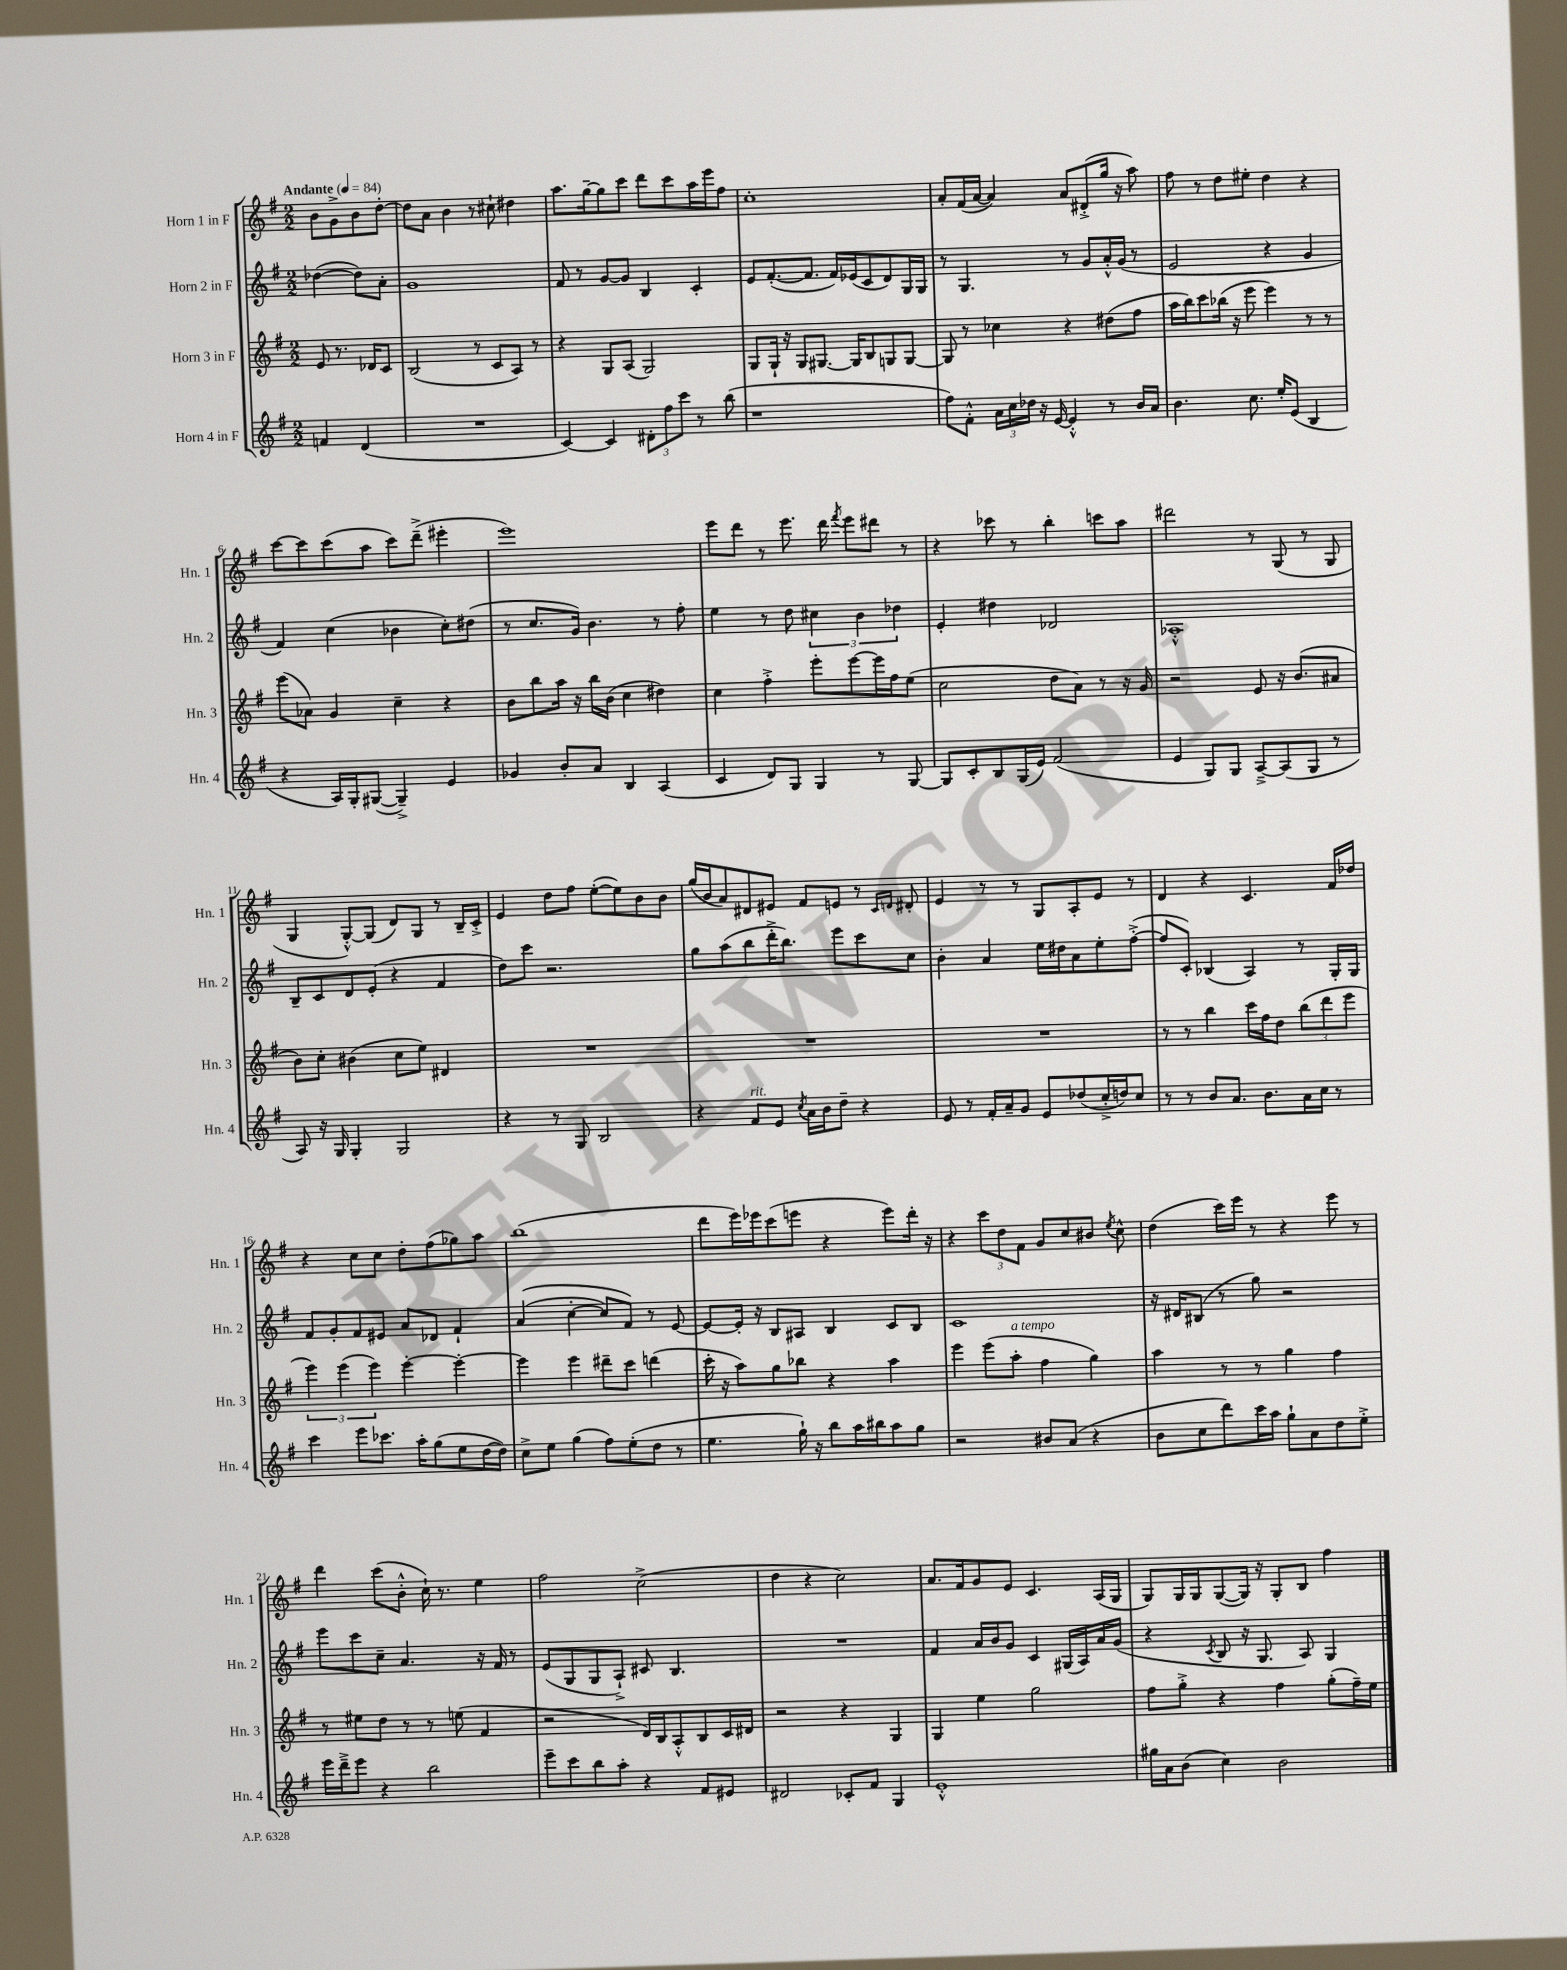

**kern	**kern	**kern	**kern
*part4	*part3	*part2	*part1
*staff4	*staff3	*staff2	*staff1
*I"Horn 4 in F	*I"Horn 3 in F	*I"Horn 2 in F	*I"Horn 1 in F
*I'Hn. 4	*I'Hn. 3	*I'Hn. 2	*I'Hn. 1
*clefG2	*clefG2	*clefG2	*clefG2
*k[f#]	*k[f#]	*k[f#]	*k[f#]
*M2/2	*M2/2	*M2/2	*M2/2
*MM84	*MM84	*MM84	*MM84
=	=	=	=
!	!	!	!LO:TX:a:B:t=Andante
4fn/	8e/	([4dd-X\	8b\L
.	8.r	.	8g^\
(4d/	.	8dd-\L])	8b\
.	16d-X/KL	.	.
.	8c/J	8a'\J	[8dd'\J
=1	=1	=1	=1
1r	(2B/	1g	8dd\L]
.	.	.	8a\J
.	.	.	4b\
.	8r	.	8r
.	8c/L	.	8cc#X`\
.	8A/J)	.	4dd#X\
.	8r	.	.
=2	=2	=2	=2
[4c/)	4r	8f#/	8.aa\L
.	.	8r	.
.	.	.	[16gg~\k
4c/]	8G/L	[8g/L	8gg\]
.	(8A/J	8g/J]	8ccc\J
12d#X'\L	2G/)	4B/	8ddd\L
12ff#\	.	.	.
.	.	.	8ccc\
12ccc\J	.	.	.
8r	.	4c'/	16aa\L
.	.	.	16eee\J
(8bb\	.	.	8ff#\J
=3	=3	=3	=3
1r	8G/L	8e/L	1cc'
.	16G`/Jk	([8.f#'/	.
.	16r	.	.
.	8G/L	.	.
.	.	8.f#/J]	.
.	[8.G#X/J	.	.
.	.	16f#/LL)	.
.	16G#/KL]	(16e-X/J	.
.	8B/	8c/	.
.	8Gn/	8d/)	.
.	[8G/J	16G/L	.
.	.	16G/JJ	.
=4	=4	=4	=4
8ff#\L)	8G/]	8r	8a'/L
8f#'^^\J	8r	4.G/	(16f#/L
.	.	.	[16a/JJ
24a\LL	4cc-X\	.	4a/])
24cc\	.	.	.
24dd-X\JJ	.	.	.
16r	.	.	.
[16e/	.	.	.
4e'^^/]	4r	8r	8a/L
.	.	8g/L	(8d#X'^/
8r	(8dd#X\L	16a'^^/L	16gg/Jk
.	.	(16g/JJ	16r
16b/LL	8ff#\J	8r	8aa\)
16a/JJ	.	.	.
=5	=5	=5	=5
4.b\	16aa\LL	2e/	8ff#\
.	16bb\J)	.	.
.	8ccc\	.	8r
.	(16bb-X\Jk	.	8dd\L
.	16r	.	.
8.cc\	8eee\	.	8ee#X'\J
.	4eee\)	4r	4dd\
16ee'/KL	.	.	.
(8e/J	.	.	.
4B/	8r	4g/	4r
.	8r	.	.
!!LO:LB:g=z
=6	=6	=6	=6
4r	(8eee\L	4f#/)	[8ccc\L
.	8a-X\J)	.	8ccc\]
16A/LL)	4g/	(4cc\	(8ccc\
16G'/J	.	.	.
([8G#X/J	.	.	8aa\J
4G#~^/])	4cc~\	4b-X\	8ccc\L)
.	.	.	(8ddd~^\J
4e/	4r	8cc'\L)	4eee#X'\
.	.	(8dd#X\J	.
=7	=7	=7	=7
4g-X/	8b\L	8r	1eee)
.	8bb\	8.cc/L	.
8b'/L	16aa\Jk	.	.
.	16r	16g/Jk)	.
8a/J	16bb\LL	4.b\	.
.	(16b\JJ	.	.
4B/	4cc\	.	.
(4A/	4dd#X\)	8r	.
.	.	8ff#'\	.
=8	=8	=8	=8
4c/	4cc\	4ee\	8eee\L
.	.	.	8ddd\J
8d/L)	4ff#'^\	8r	8r
8G/J	.	8dd\	8.eee\
4G/	8eee'\L	6cc#X\	.
.	.	.	16ddd\
.	.	.	8qfff#/
.	[8eee\	.	8eee\L
.	.	6b\	.
8r	16eee\L]	.	8ddd#X\J
.	16ff#\J	.	.
.	.	6dd-X\	.
[8G/	(8ee\J	.	8r
=9	=9	=9	=9
8G/L]	2cc\	4e'/	4r
8c'/	.	.	.
8B/	.	4dd#X\	8ccc-X\
(16G/L	.	.	8r
16e/JJ)	.	.	.
(2f#/	8dd\L	2d-X/	4bb'\
.	8a\J)	.	.
.	8r	.	8cccn\L
.	16r	.	8aa\J
.	16g/	.	.
=10	=10	=10	=10
4e/	2r	1A-X'^^	2ddd#X\
8G/L)	.	.	.
8G/J	.	.	.
[8A~^/L	8e/	.	8r
(8A/]	16r	.	(8G/
.	(8.b/L	.	.
8G/J	.	.	8r
8r	8a#X/J	.	8G/
!!LO:LB:g=z
=11	=11	=11	=11
8A/)	8b\L)	8B~/L	4G/
16r	8cc'\J	8c/	.
16G/	.	.	.
4G'/	(4b#X\	8d/	[8G'^^/L)
.	.	(8e'/J	(8G/J]
2G/	8cc\L	4r	8d/L)
.	8ee\J)	.	8G/J
.	4d#X/	4f#/	8r
.	.	.	16B~/LL
.	.	.	16c'^/JJ
=12	=12	=12	=12
4r	1r	8dd\L)	4e/
.	.	8ccc\J	.
8r	.	2.r	8dd\L
8G/	.	.	8ff#\J
2B/	.	.	([8ee'\L
.	.	.	8ee\])
.	.	.	8b\
.	.	.	8b\J
=13	=13	=13	=13
4r	1r	8gg\L	(16gg/LL
.	.	.	16b/J
.	.	(8aa\	8a/)
!LO:TX:a:i:t=rit.	!	!	!
8f#/L	.	8bb\	8d#X/
8e/J	.	16ddd'^\K	8e#X/J
.	.	8.bb\J)	.
8qcc/	.	.	.
16a\LL	.	.	8f#/L
16b\J	.	.	.
8dd~\J	.	8eee\L	8en/J
4r	.	8ccc\	8r
.	.	.	16qqc/LL
.	.	.	16qqdn/JJ
.	.	8cc\J	8d#X'/
=14	=14	=14	=14
8e/	1r	4b'\	4e/
8r	.	.	.
16f#'/LL	.	4a/	8r
16a~/J	.	.	.
8g/J	.	.	8r
8e/L	.	16ee\LL	8G/L
.	.	16dd#X\J	.
(8dd-X/	.	8a\	8A'/
16cc'^/L	.	8ee'\	8e/J
16ddn/J)	.	.	.
8cc/J	.	([8ff#'^\J	8r
=15	=15	=15	=15
8r	8r	8ff#/L]	4d/
8r	8r	8c'/J)	.
8b/L	4bb\	(4B-X/	4r
8.a/J	.	.	.
.	16ccc\LL	4A/)	4.c/
8.b\L	16ff#\J	.	.
.	8dd\J	.	.
16a\L	(12bb\L	8r	.
16cc\JJ	.	.	.
.	12ddd\	.	.
8r	.	16G'/LL	16f#/LL
.	12eee\J	.	.
.	.	16G/JJ	16dd-X/JJ
!!LO:LB:g=z
=16	=16	=16	=16
4ccc\	6eee\)	8f#/L	4r
.	.	8g'/	.
.	(6eee\	.	.
8eee\L	.	8f#/	8cc\L
.	6eee\)	.	.
8.ccc-X\J	.	8e#X/J	8cc\J
.	[4eee'\	8a/L	8dd'\L
16aa'\KL	.	.	.
(8gg\	.	8d-X/J	(8ff#\
8ee\	4eee'\_	4f#`/	8gg-X\)
[16dd\L	.	.	8aa\J
16dd\JJ])	.	.	.
=17	=17	=17	=17
8cc^\L	4eee\]	((4a/	(1bb
8ee\J	.	.	.
(4gg\	4eee\	[4cc'\	.
8ff#\L)	8ddd#X~\L	8cc/L])	.
(8ee'\	8ccc\J	8f#/J)	.
8dd\J	(4dddn\	8r	.
8r	.	[8e/	.
=18	=18	=18	=18
4.ee\	16ccc'\	8e/L_	8ddd\L
.	16r	.	.
.	8aa\L)	16e'/Jk]	16eee\L)
.	.	16r	16eee-X\J
.	8gg\	8B/L	(8ccc\
16gg`\)	8bb-X\J	8A#X/J	8eeen\J
16r	.	.	.
8bb\L	4r	4B/	4r
16aa\L	.	.	.
16bb#X\J	.	.	.
8aa\	4aa\	8c/L	8eee\L)
8gg\J	.	8B/J	16ddd'\Jk
.	.	.	16r
=19	=19	=19	=19
2r	4eee\	1c	4r
.	(8eee\L	.	12ccc\L
.	.	.	12dd\
!	!LO:TX:a:i:t=a tempo	!	!
.	8aa'\J	.	.
.	.	.	12f#\J
8b#X/L	4ff#\	.	8g/L
(8a/J	.	.	8cc/
4r	4gg\)	.	8b#X/J
.	.	.	8qee/
.	.	.	8cc^^\
=20	=20	=20	=20
8b\L	4aa\	16r	(4dd\
.	.	16d#X/KL	.
8cc\	.	(8B#X/J	.
8ddd\)	8r	8r	16ccc\LL)
.	.	.	16eee\JJ
16ccc\L	8r	8gg\)	8r
16aa\JJ	.	.	.
8gg`\L	4gg\	2r	4r
8a\	.	.	.
8dd\	4ff#\	.	8eee\
8ee'^\J	.	.	8r
!!LO:LB:g=z
=21	=21	=21	=21
16eee\LL	8r	8eee\L	4ddd\
16ddd~^\J	.	.	.
8eee\J	8ee#X\L	8ccc\	.
4r	8dd\J	8cc~\J	(8ccc\L
.	8r	4.a/	8b'^^\J
2bb\	8r	.	16cc`\)
.	.	.	8.r
.	(8een\	.	.
.	4f#/	16r	4ee\
.	.	16f#/	.
.	.	8r	.
=22	=22	=22	=22
8eee~\L	2r	(8e/L	2ff#\
8ccc\	.	8G/	.
8bb\	.	8G/	.
8aa'\J	.	8A`^/J)	.
4r	16d/LL)	8c#X/	(2cc^\
.	16B/J	.	.
.	8A'^^/	4.B/	.
8f#/L	8B/	.	.
8e#X/J	16c/L	.	.
.	16d#X/JJ	.	.
=23	=23	=23	=23
2d#X/	2r	1r	4dd\
.	.	.	4r
8c-X'/L	4r	.	2cc\)
8f#/J	.	.	.
4G/	4G/	.	.
=24	=24	=24	=24
1e'^^	4G/	4f#/	8.a/L
.	.	.	16f#/k
.	4ee\	16a/LL	8g/
.	.	16b/J	.
.	.	8g/J	8e/J
.	2gg\	4c/	4.c/
.	.	(16G#X/LL	.
.	.	16A/)	.
.	.	16a/	(16A/LL
.	.	(16g/JJ	16G/JJ
=25	=25	=25	=25
16gg#X\LL	8ff#\L	4r	8G/L)
16a\J	.	.	.
(8b\J	8gg'^\J	.	16G/L
.	.	.	16G/J
.	.	8qc/	.
4cc\)	4r	8B/	([8G/
.	.	16r	16G/Jk])
.	.	8.G/	16r
2b\	4ff#\	.	8G'/L
.	.	8A/)	8B/J
.	(8gg'\L	4G/	4ff#\
.	16ff#~\L)	.	.
.	16ee\JJ	.	.
==	==	==	==
*-	*-	*-	*-
